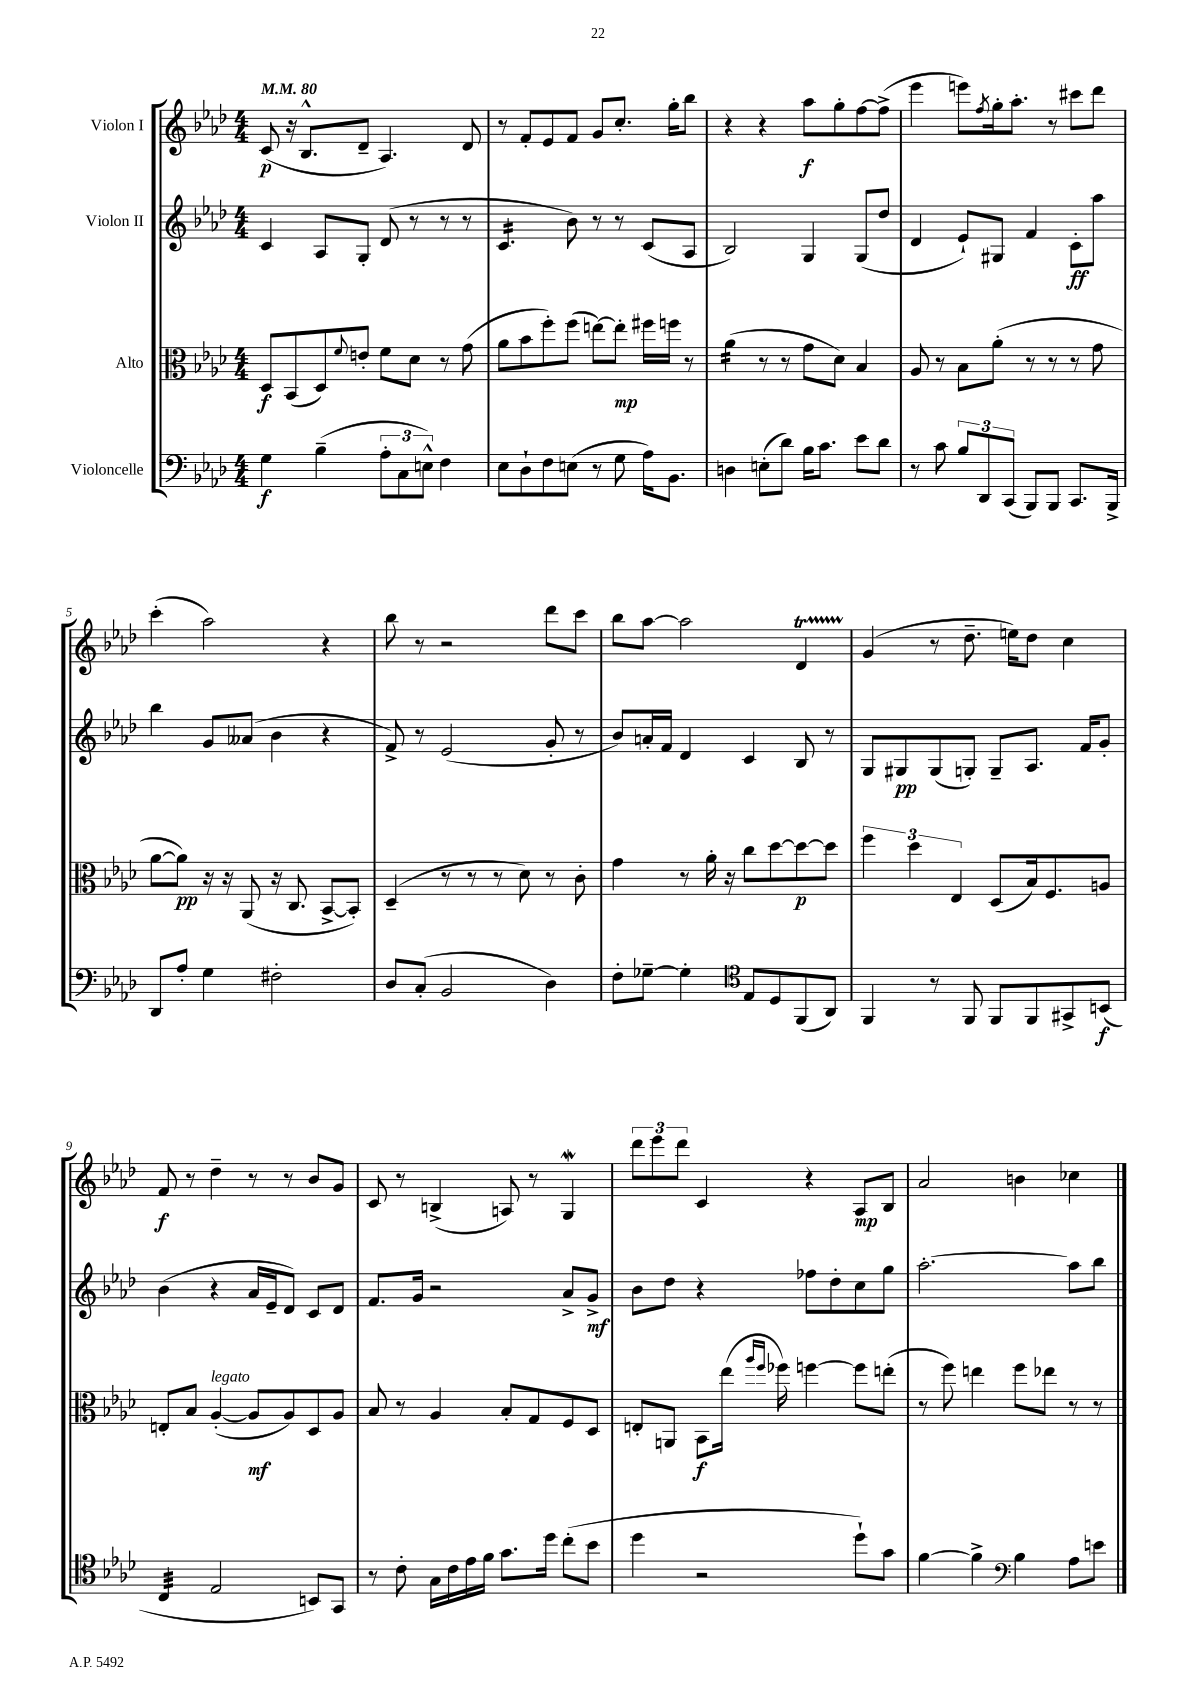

**kern	**kern	**kern	**kern
*staff4	*staff3	*staff2	*staff1
*clefF4	*clefC3	*clefG2	*clefG2
*k[b-e-a-d-]	*k[b-e-a-d-]	*k[b-e-a-d-]	*k[b-e-a-d-]
*M4/4	*M4/4	*M4/4	*M4/4
*MM80	*MM80	*MM80	*MM80
4G\	8D-/L	4c/	(8c/
.	(8BB-/	.	16r
.	.	.	8.B-^^/L
(4B-~\	8D-/)	8A-/L	.
.	8qqf/	.	.
.	8e'/J	8G'/J	8d-~/J
12A-'\L	8f\L	(8d-/	4.A-/)
12C\	.	.	.
.	8d-\J	8r	.
12E^^\J)	.	.	.
4F\	8r	8r	.
.	(8g\	8r	8d-/
=	=	=	=
8E-\L	8a-\L	4.c/	8r
8D-`\	8b-\	.	8f'/L
8F\	8ff'\)	.	8e-/
(8E\J	(8ff\J	8b-\)	8f/J
8r	[8ee\L)	8r	8g/L
8G\	8ee'\]J	8r	8.cc'/J
16A-\LK)	16ff#\LL	(8c/L	.
8.BB-\J	16ff\JJ	.	16gg'\LK
.	8r	8A-/J	8bb-\J
=	=	=	=
4D\	(4a-\	2B-/)	4r
(8E'\L	8r	.	4r
8d-\J)	8r	.	.
16B-\LK	8g\L	4G/	8aa-\L
8.c\J	.	.	.
.	8d-\J)	.	8gg'\
8e-\L	4B-/	(8G/L	[8ff\
8d-\J	.	8dd-/J	(8ff^\]J
=	=	=	=
8r	8A-/	4d-/	4eee-\
8c\	8r	.	.
12B-/L	8B-\L	8e-`/L)	8eee\L)
12DD-/	.	.	.
.	.	.	8qff/
.	(8a-'\J	8G#/J	16gg'\k
(12CC/J	.	.	.
.	.	.	8.aa-'\J
8BBB-/L)	8r	4f/	.
8BBB-/J	8r	.	8r
8.CC/L	8r	8c'\L	8ccc#\L
.	8g\	8aa-\J	8ddd-\J
16BBB-^/Jk	.	.	.
=	=	=	=
8DD-/L	[8a-\L	4bb-\	(4ccc'\
8A-'/J	8a-\]J)	.	.
4G\	16r	8g/L	2aa-\)
.	16r	.	.
.	(8AA-/	(8a--/J	.
2F#'\	16r	4b-\	.
.	8.C/	.	.
.	[8BB-^/L	4r	4r
.	8BB-'/]J)	.	.
=	=	=	=
8D-/L	(4D-~/	8f^/)	8bb-\
(8C'/J	.	8r	8r
2BB-/	8r	(2e-/	2r
.	8r	.	.
.	8r	.	.
.	8d-\)	.	.
4D-\)	8r	8g'/	8ddd-\L
.	8c'\	8r	8ccc\J
=	=	=	=
8F'\L	4g\	8b-/L)	8bb-\L
[8G-~\J	.	16a'/L	[8aa-\J
.	.	16f/JJ	.
4G-'\]	8r	4d-/	2aa-\]
.	16a-'\	.	.
.	16r	.	.
*clefC4	*	*	*
8E-/L	8cc\L	4c/	.
8D-/	[8dd-\	.	.
(8FF/	8dd-\_	8B-/	4d-/
8AA-/J)	8dd-\]J	8r	.
=	=	=	=
4FF/	6ff\	8G/L	(4g/
.	.	8G#/	.
.	6dd-\	.	.
8r	.	(8G#/	8r
.	6E-/	.	.
8FF/	.	8G'/J)	8.dd-~\
8FF/L	(8D-/L	8G~/L	.
.	.	.	16ee\LK)
8FF/	16B-/k)	8.A-/J	8dd-\J
.	8.F/	.	.
8GG#^/	.	.	4cc\
.	.	16f/LK	.
(8BB/J	8A/J	8g'/J	.
=	=	=	=
4C/	8E'/L	(4b-\	8f/
.	8B-/J	.	8r
2E-/	([4A-'/	4r	4dd-~\
.	8A-/]L	16a-/LL	8r
.	.	16e-~/J	.
.	8A-/)	8d-/J)	8r
8BB/L)	8D-/	8c/L	8b-/L
8GG/J	8A-/J	8d-/J	8g/J
=	=	=	=
8r	8B-/	8.f/L	8c/
8c'\	8r	.	8r
.	.	16g/Jk	.
16G\LL	4A-/	2r	(4B^/
16c\	.	.	.
16e-\	.	.	.
16f\JJ	.	.	.
8.g\L	8B-'/L	.	8A/)
.	8G/	.	8r
16dd-\Jk	.	.	.
(8cc'\L	8F/	8a-^/L	4G/
8b-\J	8D-/J	8g^/J	.
=	=	=	=
4dd-\	8E'/L	8b-\L	12ddd-\L
.	.	.	12eee-\
.	8AA/J	8dd-\J	.
.	.	.	12ddd-\J
2r	8BB-\L	4r	4c/
.	(16ee-\Jk	.	.
.	16qqaa-/LL	.	.
.	16qqff/JJ	.	.
.	16ff-\)	.	.
.	[4ff\	8ff-\L	4r
.	.	8dd-'\	.
8dd-`\L)	8ff\]L	8cc\	8A-/L
8g\J	(8ee'\J	8gg\J	8B-/J
=	=	=	=
[4f\	8r	[2.aa-'\	2a-/
.	8ff\)	.	.
4f^\]	4ee\	.	.
*clefF4	*	*	*
4B-\	8ff\L	.	4b\
.	8ee-\J	.	.
8A-\L	8r	8aa-\]L	4cc-\
8e\J	8r	8bb-\J	.
==	==	==	==
*-	*-	*-	*-
